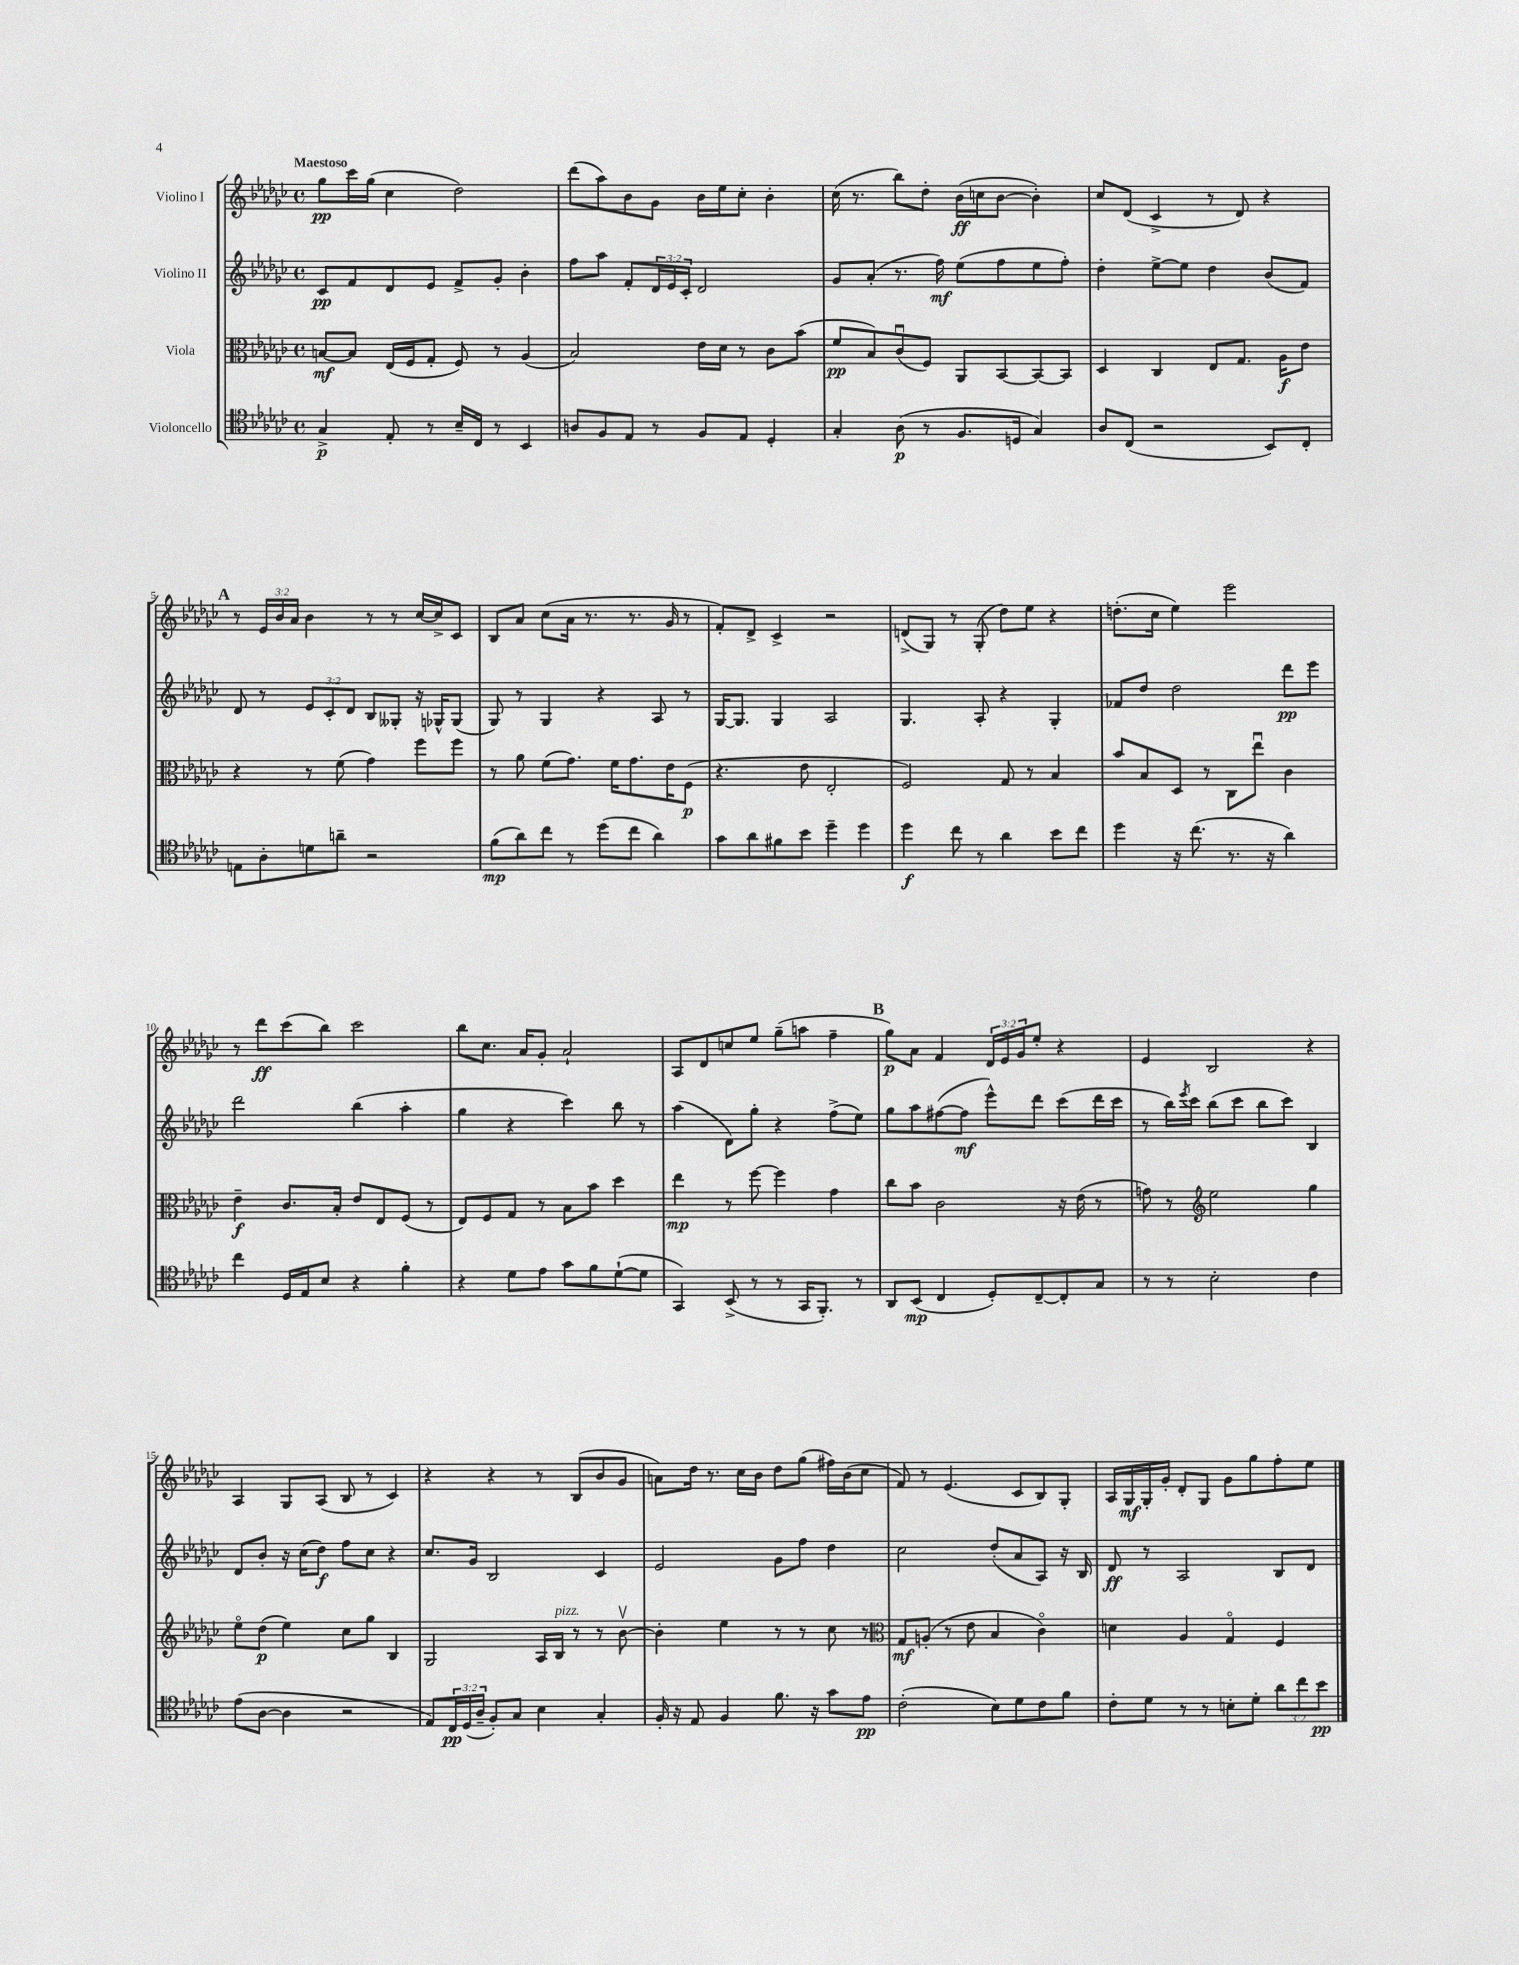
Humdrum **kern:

**kern	**kern	**kern	**kern
*staff4	*staff3	*staff2	*staff1
*clefC4	*clefC3	*clefG2	*clefG2
*k[b-e-a-d-g-c-]	*k[b-e-a-d-g-c-]	*k[b-e-a-d-g-c-]	*k[b-e-a-d-g-c-]
*M4/4	*M4/4	*M4/4	*M4/4
*met(c)	*met(c)	*met(c)	*met(c)
4G-^	[8B	8c-	8gg-
.	8B]	8f	16ccc-
.	.	.	(16gg-
8E-'	(16E-	8d-	4cc-
.	16F	.	.
8r	8G-'	8e-	.
16B-~	8F)	8f^	2dd-)
16C-	.	.	.
8r	8r	8g-'	.
4BB-	(4A-	4b-'	.
=	=	=	=
8A	2B-)	8ff	(8ddd-
8F	.	8aa-	8aa-)
8E-	.	8f'	8b-
8r	.	24d-	8g-
.	.	24e-	.
.	.	24c-'	.
8F	16e-	2d-	16b-
.	16d-	.	16ee-
8E-	8r	.	8cc-'
4D-'	8c-	.	4b-'
.	(8b-	.	.
=	=	=	=
4G-'	8f	8g-	(16cc-
.	.	.	8.r
.	8B-)	(8a-'	.
(8A-	(8c-u	8.r	8bb-)
8r	8F)	.	8dd-'
.	.	16ff)	.
8.F	8AA-	(8ee-	(16b-
.	.	.	16cc
.	[8BB-	8ff	[8b-
16D	.	.	.
4G-)	8BB-_	8ee-	4b-'])
.	8BB-]	8ff')	.
=	=	=	=
8A-	4D-	4dd-'	8cc-
(8C-	.	.	(8d-
2r	4C-	[8ee-^	4c-^
.	.	8ee-]	.
.	8E-	4dd-	8r
.	8.G-	.	8d-)
8BB-)	.	(8b-	4r
.	16A-	.	.
8C-'	8e-	8f)	.
=	=	=	=
8E	4r	8d-	8r
8A-'	.	8r	24e-
.	.	.	24b-
.	.	.	24a-
8d	8r	12e-	4b-
.	.	12c-'	.
8a~	(8f	.	.
.	.	12d-	.
2r	4g-)	8B-	8r
.	.	8G--'	8r
.	8ff	16r	[16cc-
.	.	16G-^^	16cc-^]
.	8ff	(8G-	8c-
=	=	=	=
(8f	8r	8G-)	8B-
8a-)	8a-	8r	8a-
8cc-	(8f	4G-	(8cc-
8r	8.g-)	.	16a-
.	.	.	8.r
(8dd-	.	4r	.
.	16f	.	.
8cc-	8.g-	.	8.r
4a-)	.	8A-	.
.	16e-	.	16g-
.	(8F	8r	8r
=	=	=	=
8g-	4.r	[16G-	8f')
.	.	8.G-]	.
8a-	.	.	8d-^
8f#	.	4G-	4c-^
8b-	8e-	.	.
4dd-~	2E-'	2A-	2r
4dd-	.	.	.
=	=	=	=
4dd-	2F)	4.G-	(8d^
.	.	.	8G-)
8cc-	.	.	8r
8r	.	8A-'	(8G-'
4a-	8G-	4r	8dd-)
.	8r	.	8ee-
8b-	4B-	4G-'	4r
8cc-	.	.	.
=	=	=	=
4dd-	8b-	8f-	(8.dd'
.	8B-	8dd-	.
.	.	.	16cc-
16r	8D-	2dd-	4ee-)
(8.cc-	.	.	.
.	8r	.	.
8.r	8C-	.	2eee-
.	8ee-u	.	.
16r	.	.	.
4a-)	4c-	8ddd-	.
.	.	8eee-	.
=	=	=	=
4cc-	4e-~	2ddd-	8r
.	.	.	8ddd-
16D-	8.c-	.	(8ccc-
16E-	.	.	.
8B-	.	.	8bb-)
.	16B-'	.	.
4r	8e-	(4bb-	2ccc-
.	8E-	.	.
4f'	(8F	4aa-'	.
.	8r	.	.
=	=	=	=
4r	8E-)	4gg-	8bb-
.	8F	.	8.cc-
8d-	8G-	4r	.
.	.	.	16a-
8e-	8r	.	8g-'
8g-	8B-	4ccc-)	2a-`
8f	8b-	.	.
([8d-`	4dd-	8bb-	.
8d-]	.	8r	.
=	=	=	=
4GG-)	4ee-	(4aa-	8A-
.	.	.	8d-
(8BB-^	8r	8d-)	8cc
8r	[8ff	8gg-'	8ee-
8r	4ff]	4r	(8gg-~
16GG-	.	.	8aa
8.FF')	.	.	.
.	4g-	(8ff^	4ff~
8r	.	8ee-)	.
=	=	=	=
8AA-	8cc-	8gg-	8gg-)
(8BB-	8b-	8aa-	8a-
4C-	2c-	([8ff#	4f
.	.	8ff#]	.
8D-')	.	8eee-^^)	24d-
.	.	.	24e-
.	.	.	24g-
[8C-~	.	8ddd-	8ee-'
8C-']	16r	(8ccc-	4r
.	(16e-	.	.
8G-	8r	16ddd-	.
.	.	16ccc-	.
=	=	=	=
8r	8g)	8r	4e-
8r	8r	16bb-)	.
.	.	8qeee-	.
.	.	16ccc-	.
*	*clefG2	*	*
2B-'	2ee-	(8bb-	2B-
.	.	8ccc-	.
.	.	8bb-	.
.	.	8ccc-)	.
4c-	4gg-	4B-	4r
=	=	=	=
(8e-	8ee-o	8d-	4A-
[8A-	(8dd-	8b-'	.
4A-]	4ee-)	16r	8G-
.	.	(16cc-	.
.	.	8dd-)	(8A-
2r	8cc-	8ff	8B-
.	8gg-	8cc-	8r
.	4B-	4r	4c-)
=	=	=	=
8E-)	2G-	8.cc-	4r
24C-	.	.	.
(24D-	.	.	.
.	.	16g-	.
24A-~	.	.	.
8F')	.	2B-	4r
8G-	.	.	.
4B-	16A-	.	8r
.	16B-	.	.
.	8r	.	(8B-
4G-'	8r	4c-	8b-
.	[8b-v	.	8g-
=	=	=	=
16F'	4b-']	2e-	8a)
16r	.	.	.
8E-	.	.	16dd-
.	.	.	8.r
4F	4ee-	.	.
.	.	.	16cc-
.	.	.	16b-
8.f	8r	8g-	8dd-
.	8r	8ff	(8gg-
16r	.	.	.
8g-	8cc-	4dd-	16ff#)
.	.	.	(16b-
8e-	8r	.	8cc-
=	=	=	=
*	*clefC3	*	*
(2c-'	8G-	2cc-	8f)
.	(8A'	.	8r
.	8r	.	(4.e-
.	8e-	.	.
8B-)	4B-	(8dd-'	.
8d-	.	8a-	8c-
8c-	4c-o)	8A-)	8B-)
8f	.	16r	8G-'
.	.	16B-	.
=	=	=	=
8c-'	4d	8d-	16A-
.	.	.	16G-
8d-	.	8r	16G-'
.	.	.	16g-'
8r	4A-	2A-	8d-'
8r	.	.	8G-
8B'	4G-o	.	8g-
8d-'	.	.	8gg-
12a-	4F	8B-	8ff'
12cc-	.	.	.
.	.	8d-	8ee-
12b-	.	.	.
==	==	==	==
*-	*-	*-	*-
